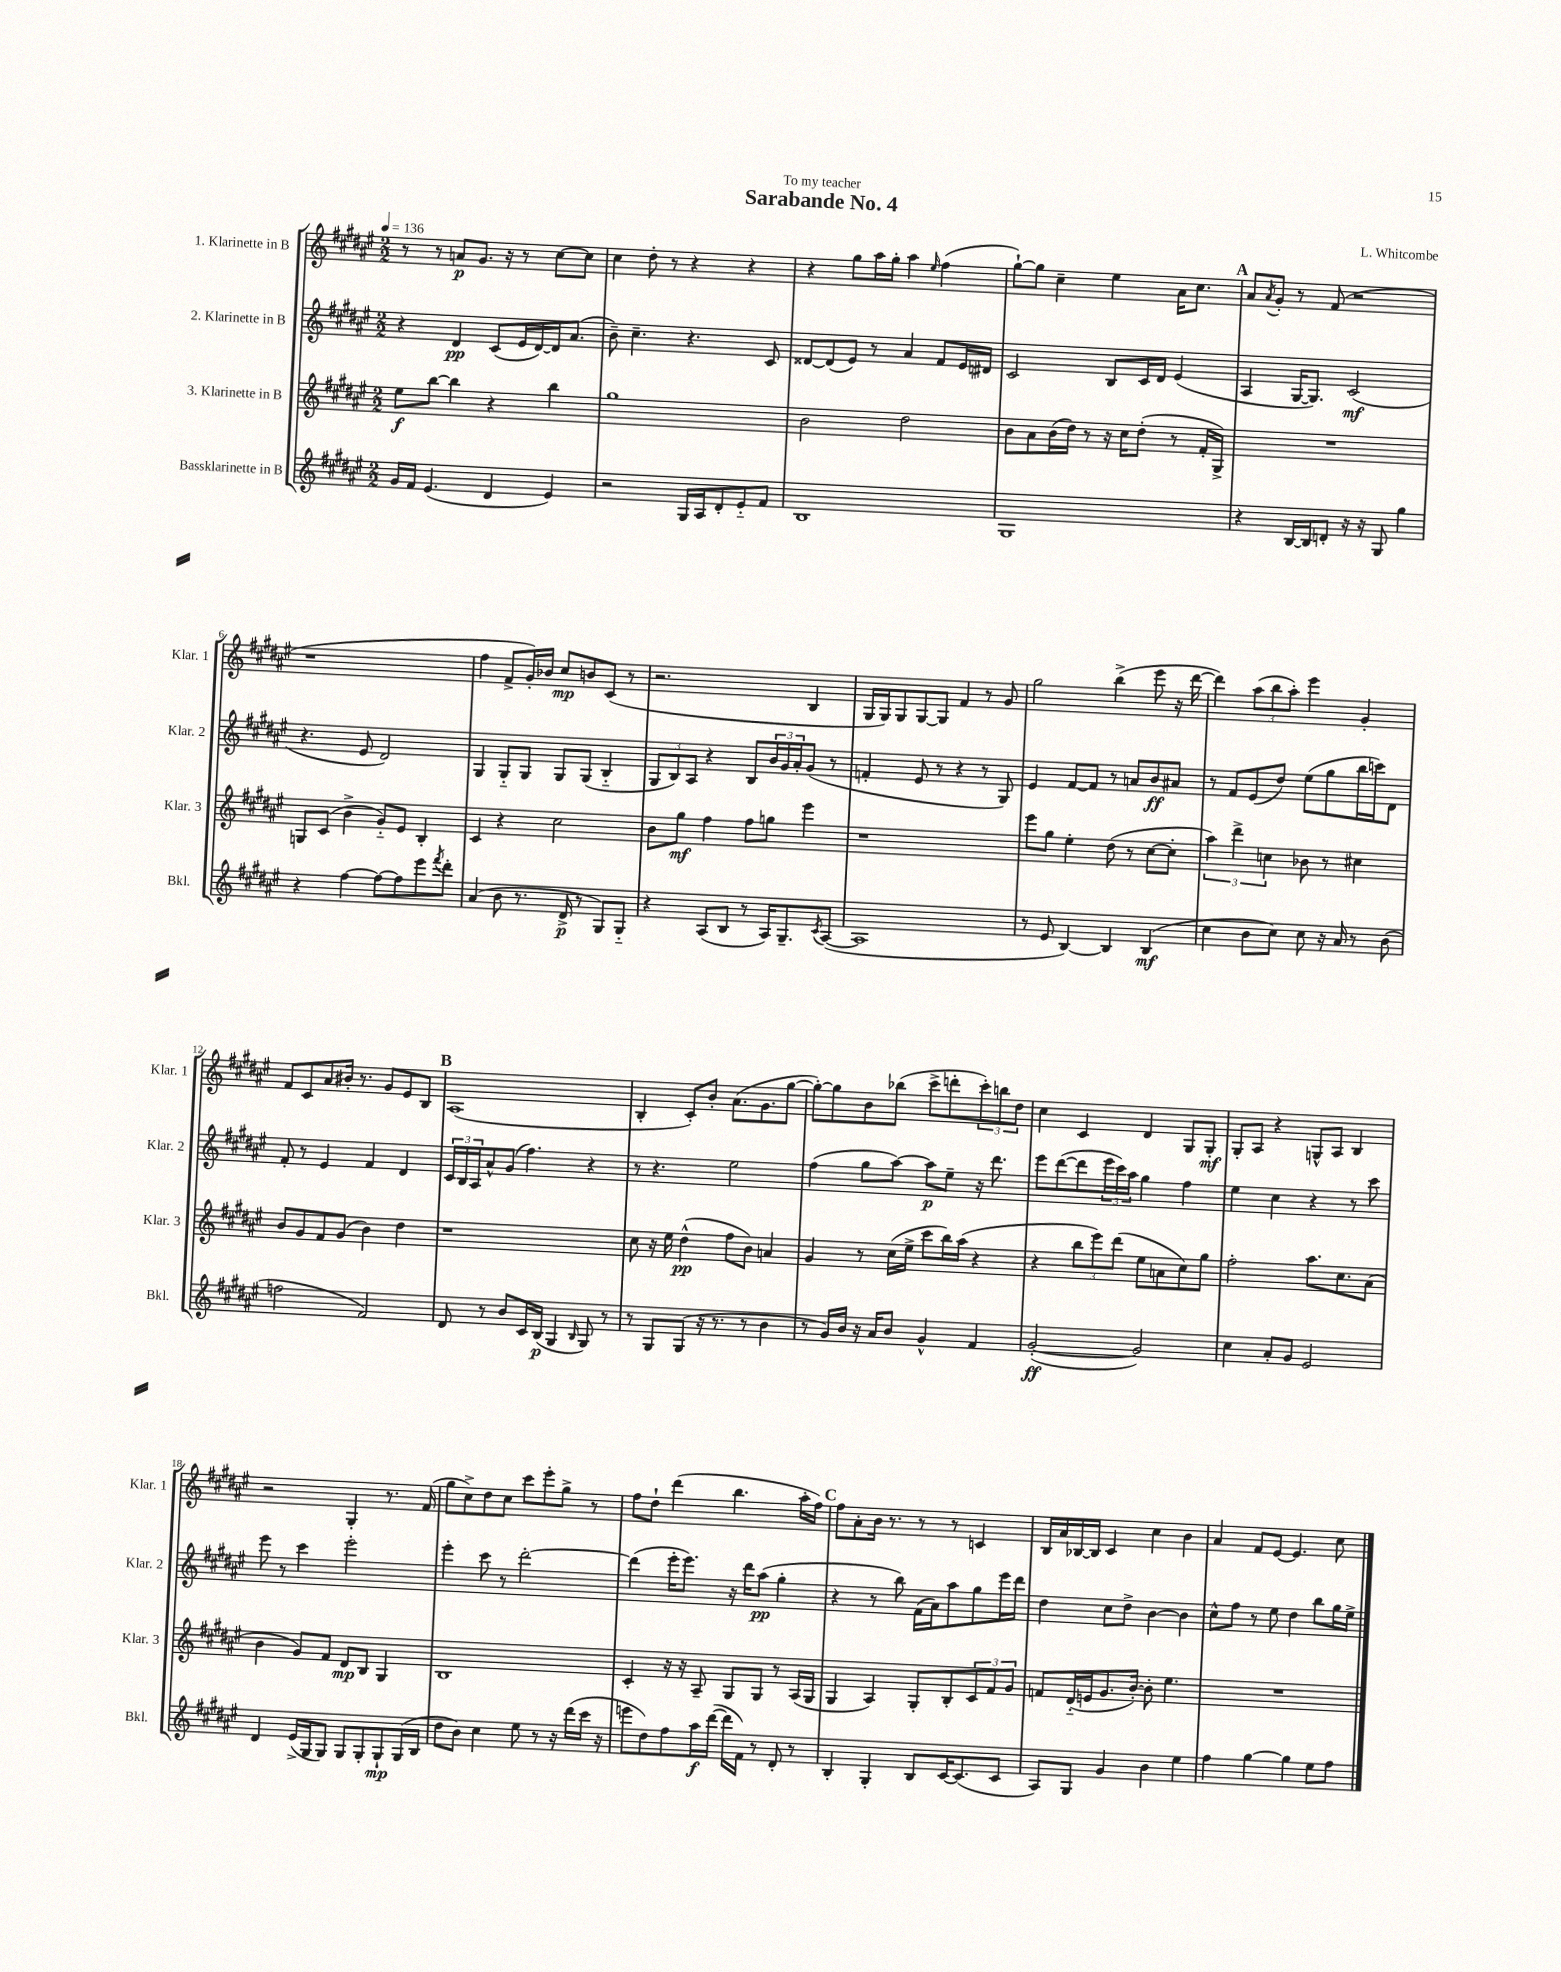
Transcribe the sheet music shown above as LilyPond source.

\header { title = "Sarabande No. 4" composer = "L. Whitcombe" dedication = "To my teacher" }
<<
\new StaffGroup <<
\new Staff = "s0" \with { instrumentName = "1. Klarinette in B" shortInstrumentName = "Klar. 1" } {
    \clef treble \key fis \major \numericTimeSignature \time 2/2 \tempo 4 = 136
    r8 r8 a'8\p gis'8. r16 r8 cis''8~ cis''8 |
    cis''4 dis''8-. r8 r4 r4 |
    r4 gis''8 ais''16 gis''16-. ais''4 \grace { eis''16 } fis''4( |
    gis''8~-!) gis''8 cis''4-- eis''4 ais'16 cis''8. |
    \mark \markup { \bold "A" } ais'8 \acciaccatura { ais'8 } gis'8-. r8 fis'8( r2 |
    r1 |
    fis''4 fis'8-> gis'16-.) bes'16 cis''8\mp b'8 cis'8( r8 |
    r2. b4 |
    gis16 gis16) gis8 gis8~ gis8 fis'4 r8 gis'8 |
    gis''2 b''4->( eis'''8 r16 dis'''16~ |
    dis'''4) \tuplet 3/2 { ais''8( b''8 ais''8-.) } eis'''4 gis'4-. |
    fis'8 cis'8 ais'8 bis'16-. r8. gis'8 eis'8 b8 |
    \mark \markup { \bold "B" } ais1( |
    b4-. cis'8-.) b'8-. ais'8.( gis'8. gis''8~ |
    gis''8~-.) gis''8 b'8 bes''8( cis'''8-> d'''8-. \tuplet 3/2 { cis'''8-.) b''8 dis''8 } |
    cis''4 cis'4 dis'4 gis8 gis8-.\mf |
    gis8-. ais8 r4 g8-^ ais8 b4 |
    r2 gis4-. r8. fis'16( |
    gis''8 cis''8->) dis''8 cis''8 cis'''8 eis'''8-. gis''8-> r8 |
    fis''8 dis''8-! dis'''4( b''4. ais''16-. fis''16) |
    \mark \markup { \bold "C" } fis''8 ais'8-. b'16 r8. r8 r8 c'4 |
    b16 ais'16 bes16~ bes16 cis'4 cis''4 b'4 |
    ais'4 fis'8 eis'8~ eis'4. cis''8 \bar "|." |
}
\new Staff = "s1" \with { instrumentName = "2. Klarinette in B" shortInstrumentName = "Klar. 2" } {
    \clef treble \key fis \major \numericTimeSignature \time 2/2
    r4 dis'4\pp cis'8( eis'16 dis'16~) dis'16 ais'8.( |
    b'8--) cis''4.-- r4. cis'8 |
    disis'8~ disis'8( eis'8) r8 ais'4 fis'8 eis'16 dis'16 |
    cis'2 b8 cis'16 dis'16 eis'4( |
    \mark \markup { \bold "A" } ais4 gis16~ gis8.) cis'2\mf( |
    r4. eis'8 dis'2) |
    gis4 gis8-_ gis8 gis8 gis8( b4-_ |
    \tuplet 3/2 { gis8 b8) ais8 } r4 b8 \tuplet 3/2 { b'16 gis'16 ais'16-. } gis'8( r8 |
    f'4-. eis'8 r8 r4 r8 gis8) |
    eis'4 fis'8~ fis'8 r8 a'8 b'8\ff ais'8 |
    r8 fis'8 eis'8( dis''8) eis''8( gis''8 b''16 c'''16) dis'8 |
    fis'8-. r8 eis'4 fis'4 dis'4 |
    \mark \markup { \bold "B" } \tuplet 3/2 { cis'16 b16 ais16 } ais'8-^ gis'8( fis''4.) r4 |
    r8 r4. eis''2 |
    fis''4( gis''8 ais''8~) ais''8\p eis''8-- r16 dis'''8. |
    eis'''8 dis'''8~( dis'''8 \tuplet 3/2 { eis'''16 cis'''16) ais''16 } gis''4 fis''4 |
    eis''4 cis''4 r4 r8 cis'''8 |
    eis'''8 r8 cis'''4 eis'''2-. |
    eis'''4-. cis'''8 r8 dis'''2~-. |
    dis'''4( eis'''16-. eis'''8.) r16 dis'''16 ais''8\pp( gis''4-. |
    \mark \markup { \bold "C" } r4 r8 b''8) fis'16( ais'16) ais''8 gis''8 eis'''16 dis'''16 |
    dis''4 cis''8 dis''8-> b'4~ b'4 |
    cis''8-^ fis''8 r8 eis''8 dis''4 b''8 gis''16 eis''16-> \bar "|." |
}
\new Staff = "s2" \with { instrumentName = "3. Klarinette in B" shortInstrumentName = "Klar. 3" } {
    \clef treble \key fis \major \numericTimeSignature \time 2/2
    eis''8\f b''8~ b''4 r4 b''4 |
    gis''1 |
    b'2 dis''2 |
    b'8 ais'8 b'16( dis''16) r8 r16 cis''16 dis''8-.( r8 fis'16-. gis16->) |
    \mark \markup { \bold "A" } R1 |
    g8 cis'8( b'4-> gis'8-_) eis'8 b4-. |
    cis'4 r4 cis''2 |
    b'8 gis''8\mf fis''4 fis''8 g''8 eis'''4 |
    r1 |
    eis'''8 gis''8 eis''4-. dis''8( r8 cis''8~ cis''8-. |
    \tuplet 3/2 { ais''4) dis'''4-> c''4 } bes'8 r8 cis''4 |
    b'8 gis'8 fis'8 gis'8( b'4) dis''4 |
    \mark \markup { \bold "B" } r1 |
    cis''8 r16 eis''16 dis''4-^\pp( fis''8 b'8) a'4 |
    gis'4 r8 cis''16( eis''16-> cis'''8 b''16) ais''16( r4 |
    r4 \tuplet 3/2 { b''8 eis'''8) dis'''8( } eis''8 a'8 cis''8) gis''8 |
    fis''2-. ais''8. cis''8. ais'8( |
    b'4 gis'8) fis'8 dis'8\mp b8 gis4 |
    b1 |
    cis'4-. r16 r16 ais8-- gis8 gis8 r8 ais16( gis16 |
    \mark \markup { \bold "C" } gis4 ais4) gis8-. b8-. \tuplet 3/2 { cis'8 fis'8 gis'8 } |
    f'8 dis'16-_( e'16 gis'8. b'16~-.) b'8-. eis''4. |
    R1 \bar "|." |
}
\new Staff = "s3" \with { instrumentName = "Bassklarinette in B" shortInstrumentName = "Bkl." } {
    \clef treble \key fis \major \numericTimeSignature \time 2/2
    gis'16 fis'16 eis'4.( dis'4 eis'4) |
    r2 gis16 ais16 dis'8-. eis'8-_ fis'8 |
    b1 |
    gis1 |
    \mark \markup { \bold "A" } r4 b16~ b16 d'8-. r16 r16 gis8 gis''4 |
    r4 fis''4~ fis''8~ fis''8 eis'''8 \acciaccatura { fis'''8 } dis'''8-. |
    ais'4( b'8 r8. dis'16->\p r8 gis8) gis8-_ |
    r4 ais8( b8 r8 ais16) gis8.-- \acciaccatura { cis'8 } ais8~( |
    ais1 |
    r8 eis'8 b4~) b4 b4\mf( |
    cis''4 b'8 cis''8) cis''8 r16 ais'16 r8 b'8( |
    f''2 fis'2) |
    \mark \markup { \bold "B" } dis'8 r8 b'8 cis'16 b16\p( gis4 \grace { b16 } gis8) r8 |
    r8 gis8 gis8( r16 r8. r8 b'4 |
    r8 gis'16) b'16 r16 ais'16 b'8 gis'4-^ fis'4 |
    gis'2~-.\ff( gis'2) |
    cis''4 ais'8-. gis'8 eis'2 |
    dis'4 eis'16->( gis16 gis8) gis8 gis8-. gis8-!\mp gis16( b16 |
    dis''8 b'8) cis''4 eis''8 r8 r16 dis'''16( cis'''16 r16 |
    e'''8 dis''8) fis''8 ais''16\f dis'''16~( dis'''16 fis'16) r8 dis'8-. r8 |
    \mark \markup { \bold "C" } b4-. gis4-. b8 cis'16~ cis'8.( cis'8 |
    ais8) gis8 gis'4 b'4 eis''4 |
    fis''4 gis''4~ gis''4 eis''8 fis''8 \bar "|." |
}
>>
>>
